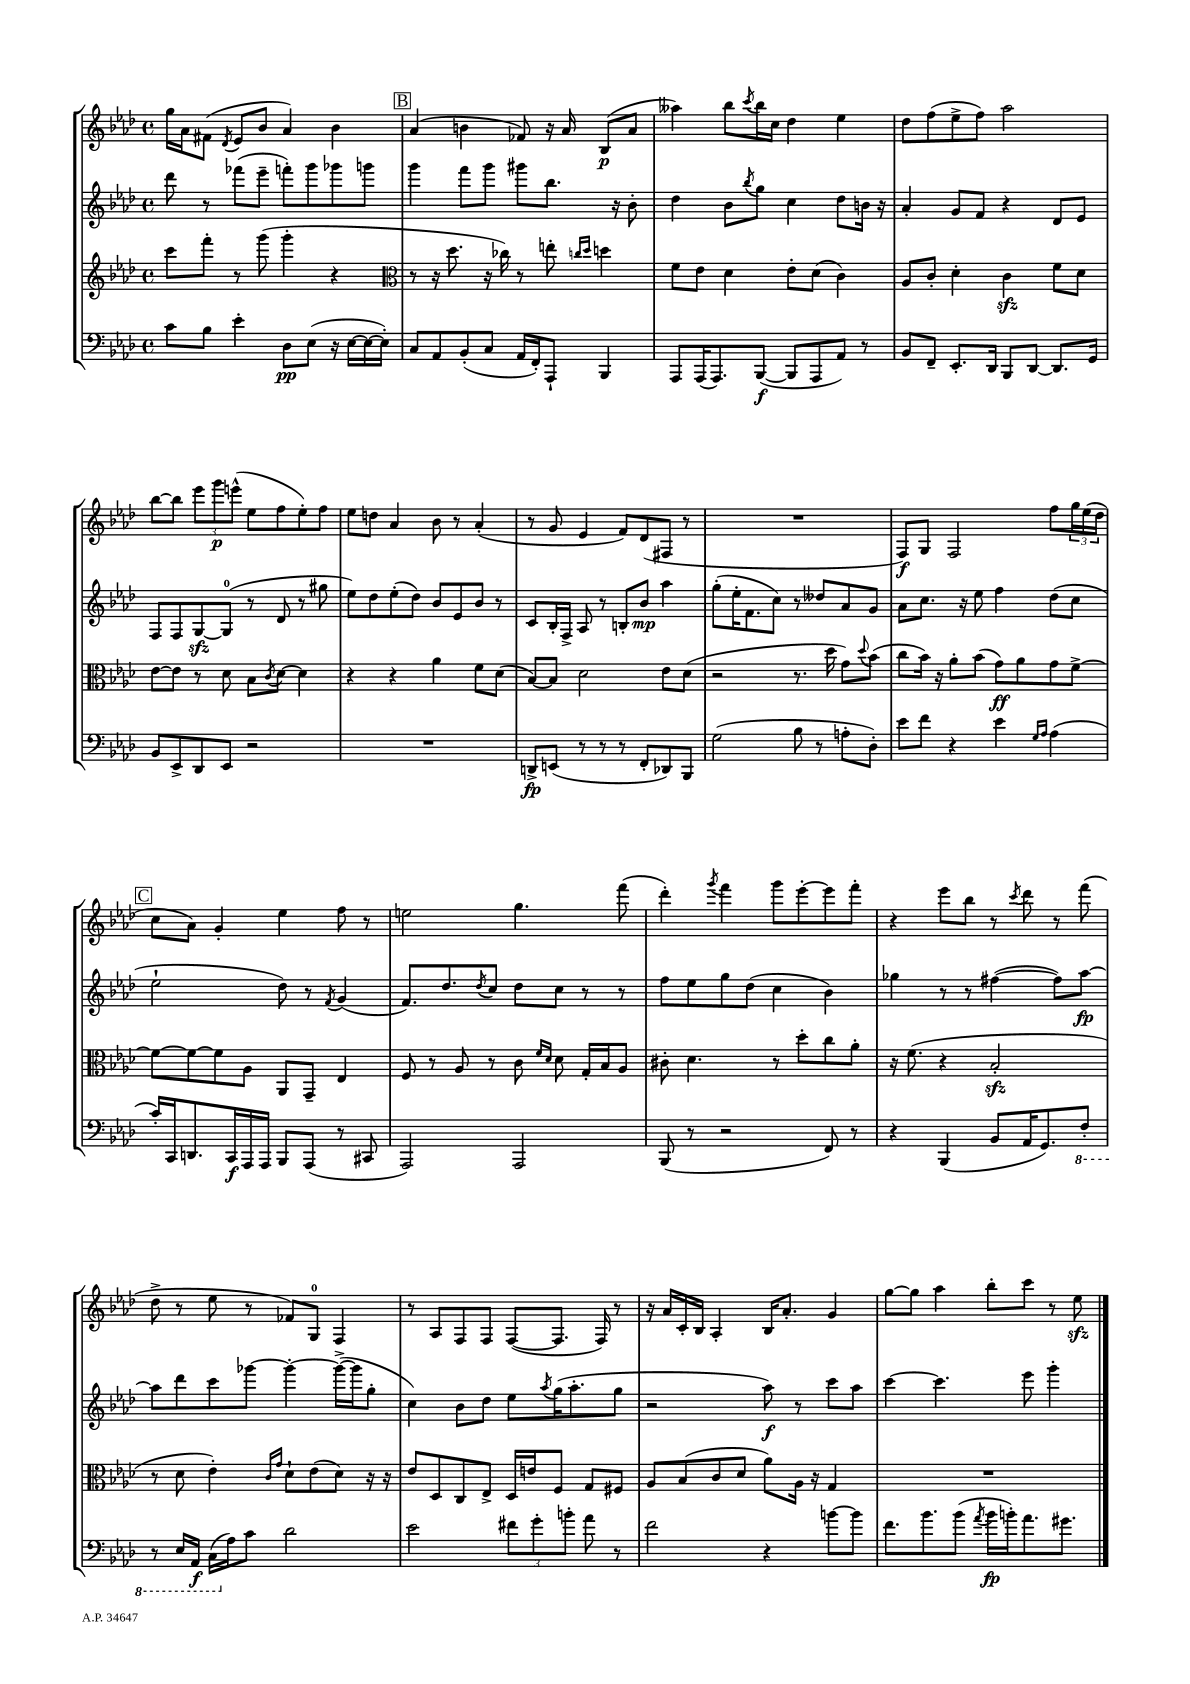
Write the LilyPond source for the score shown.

<<
\new StaffGroup <<
\new Staff = "s0" {
    \clef treble \key aes \major \defaultTimeSignature \time 4/4
    g''16 aes'16 fis'8( \acciaccatura { des'8 } ees'8 bes'8 aes'4) bes'4 |
    \mark \markup { \box "B" } aes'4( b'4 fes'8) r16 aes'16 bes8\p( aes'8 |
    aeses''4) bes''8 \acciaccatura { c'''8 } bes''16 c''16 des''4 ees''4 |
    des''8 f''8( ees''8-> f''8) aes''2 |
    bes''8~ bes''8 \tuplet 3/2 { ees'''8 g'''8\p e'''8-^( } ees''8 f''8 ees''8-.) f''8 |
    ees''8 d''8 aes'4 bes'8 r8 aes'4-.( |
    r8 g'8 ees'4 f'8) des'8( fis8 r8 |
    R1 |
    f8\f) g8 f2 f''8 \tuplet 3/2 { g''16 ees''16( des''16 } |
    \mark \markup { \box "C" } c''8 aes'8) g'4-. ees''4 f''8 r8 |
    e''2 g''4. f'''8( |
    des'''4-.) \acciaccatura { g'''8 } f'''4 g'''8 ees'''8~-. ees'''8 f'''8-. |
    r4 ees'''8 bes''8 r8 \acciaccatura { c'''8 } des'''8 r8 f'''8( |
    des''8-> r8 ees''8 r8 fes'8) g8-0 f4 |
    r8 aes8 f8 f8 f8~( f8. f16) r8 |
    r16 aes'16 c'16-. bes16 aes4-. bes16 aes'8.-. g'4 |
    g''8~ g''8 aes''4 bes''8-. c'''8 r8 ees''8\sfz \bar "|." |
}
\new Staff = "s1" {
    \clef treble \key aes \major \defaultTimeSignature \time 4/4
    des'''8 r8 fes'''8( ees'''8-- f'''8-.) g'''8 ges'''8 g'''8 |
    \mark \markup { \box "B" } g'''4 f'''8 g'''8 gis'''8 bes''8. r16 bes'8-. |
    des''4 bes'8 \acciaccatura { bes''8 } g''8 c''4 des''8 b'16 r16 |
    aes'4-. g'8 f'8 r4 des'8 ees'8 |
    f8 f8 g8~\sfz g8-0( r8 des'8 r8 gis''8 |
    ees''8) des''8 ees''8-.( des''8) bes'8 ees'8 bes'8 r8 |
    c'8 bes16-. f16-> aes8 r8 b8-. bes'8\mp aes''4 |
    g''8-.( ees''16-. f'8. c''8) r8 deses''8 aes'8 g'8 |
    aes'8 c''8. r16 ees''8 f''4 des''8( c''8 |
    \mark \markup { \box "C" } ees''2-! des''8) r8 \acciaccatura { f'8 } g'4( |
    f'8.) des''8. \acciaccatura { des''8 } c''8 des''8 c''8 r8 r8 |
    f''8 ees''8 g''8 des''8( c''4 bes'4) |
    ges''4 r8 r8 fis''4~( fis''8) aes''8~\fp |
    aes''8 des'''8 c'''8 ges'''8~ ges'''4~-. ges'''16~->( ges'''16 g''8-. |
    c''4) bes'8 des''8 ees''8 \acciaccatura { aes''8 } g''16( aes''8.-. g''8 |
    r2 aes''8\f) r8 c'''8 aes''8 |
    c'''4~ c'''4. ees'''8 g'''4-. \bar "|." |
}
\new Staff = "s2" {
    \clef treble \key aes \major \defaultTimeSignature \time 4/4
    c'''8 f'''8-. r8 g'''8( g'''4-. r4 |
    \mark \markup { \box "B" } \clef alto r8 r16 des''8. r16 ces''16) r8 e''8-. \grace { c''16 des''16 } d''4 |
    f'8 ees'8 des'4 ees'8-. des'8( c'4) |
    aes8 c'8-. des'4-. c'4\sfz f'8 des'8 |
    ees'8~ ees'8 r8 des'8 bes8 \acciaccatura { c'8 } des'8~ des'4 |
    r4 r4 aes'4 f'8 des'8( |
    bes8~) bes8 des'2 ees'8 des'8( |
    r2 r8. des''16 g'8) \appoggiatura { des''8 } bes'8( |
    c''8 bes'16) r16 aes'8-. bes'8( g'8\ff) aes'8 g'8 f'8~-> |
    \mark \markup { \box "C" } f'8~ f'8~ f'8 aes8 aes,8 g,8-- ees4 |
    f8 r8 aes8 r8 c'8 \grace { f'16 des'16 } des'8 g16-. bes16 aes8 |
    cis'8-. des'4. r8 des''8-. c''8 aes'8-. |
    r16 f'8.( r4 bes2-.\sfz |
    r8 des'8 ees'4-.) \grace { c'16 g'16 } des'8-! ees'8( des'8) r16 r16 |
    ees'8 des8 c8 ees8-> des16 e'16 f8 g8 fis8 |
    aes8 bes8( c'8 des'8 aes'8) aes16 r16 g4 |
    R1 \bar "|." |
}
\new Staff = "s3" {
    \clef bass \key aes \major \defaultTimeSignature \time 4/4
    c'8 bes8 ees'4-. des8\pp ees8( r16 ees16~ ees16~ ees16-.) |
    \mark \markup { \box "B" } c8 aes,8 bes,8-.( c8 aes,16 f,16-.) aes,,8-! bes,,4 |
    aes,,8 aes,,16( aes,,8.) bes,,8~\f( bes,,8 aes,,8 aes,8) r8 |
    bes,8 f,8-- ees,8.-. des,16 bes,,8 des,8~ des,8. g,16 |
    bes,8 ees,8-> des,8 ees,8 r2 |
    R1 |
    d,8->\fp e,8( r8 r8 r8 f,8-. des,8) bes,,8 |
    g2( bes8 r8 a8-. des8-.) |
    ees'8 f'8 r4 ees'4 \grace { g16 aes16 } aes4( |
    \mark \markup { \box "C" } c'16-.) c,16 d,8. c,16\f aes,,16 aes,,16 bes,,8 aes,,8( r8 cis,8 |
    aes,,2) aes,,2 |
    bes,,8( r8 r2 f,8) r8 |
    r4 bes,,4( bes,8 aes,16 g,8.) \ottava #-1 f,8-. |
    r8 ees,16 aes,,16\f c,16( \ottava #0 aes16) c'8 des'2 |
    ees'2 \tuplet 3/2 { fis'8 g'8-. b'8-. } aes'8 r8 |
    f'2 r4 b'8~ b'8 |
    f'8. bes'8. bes'8( \acciaccatura { aes'8 } bes'16\fp b'16-.) aes'8. gis'8. \bar "|." |
}
>>
>>
\layout { \context { \Score \remove "Bar_number_engraver" } }
